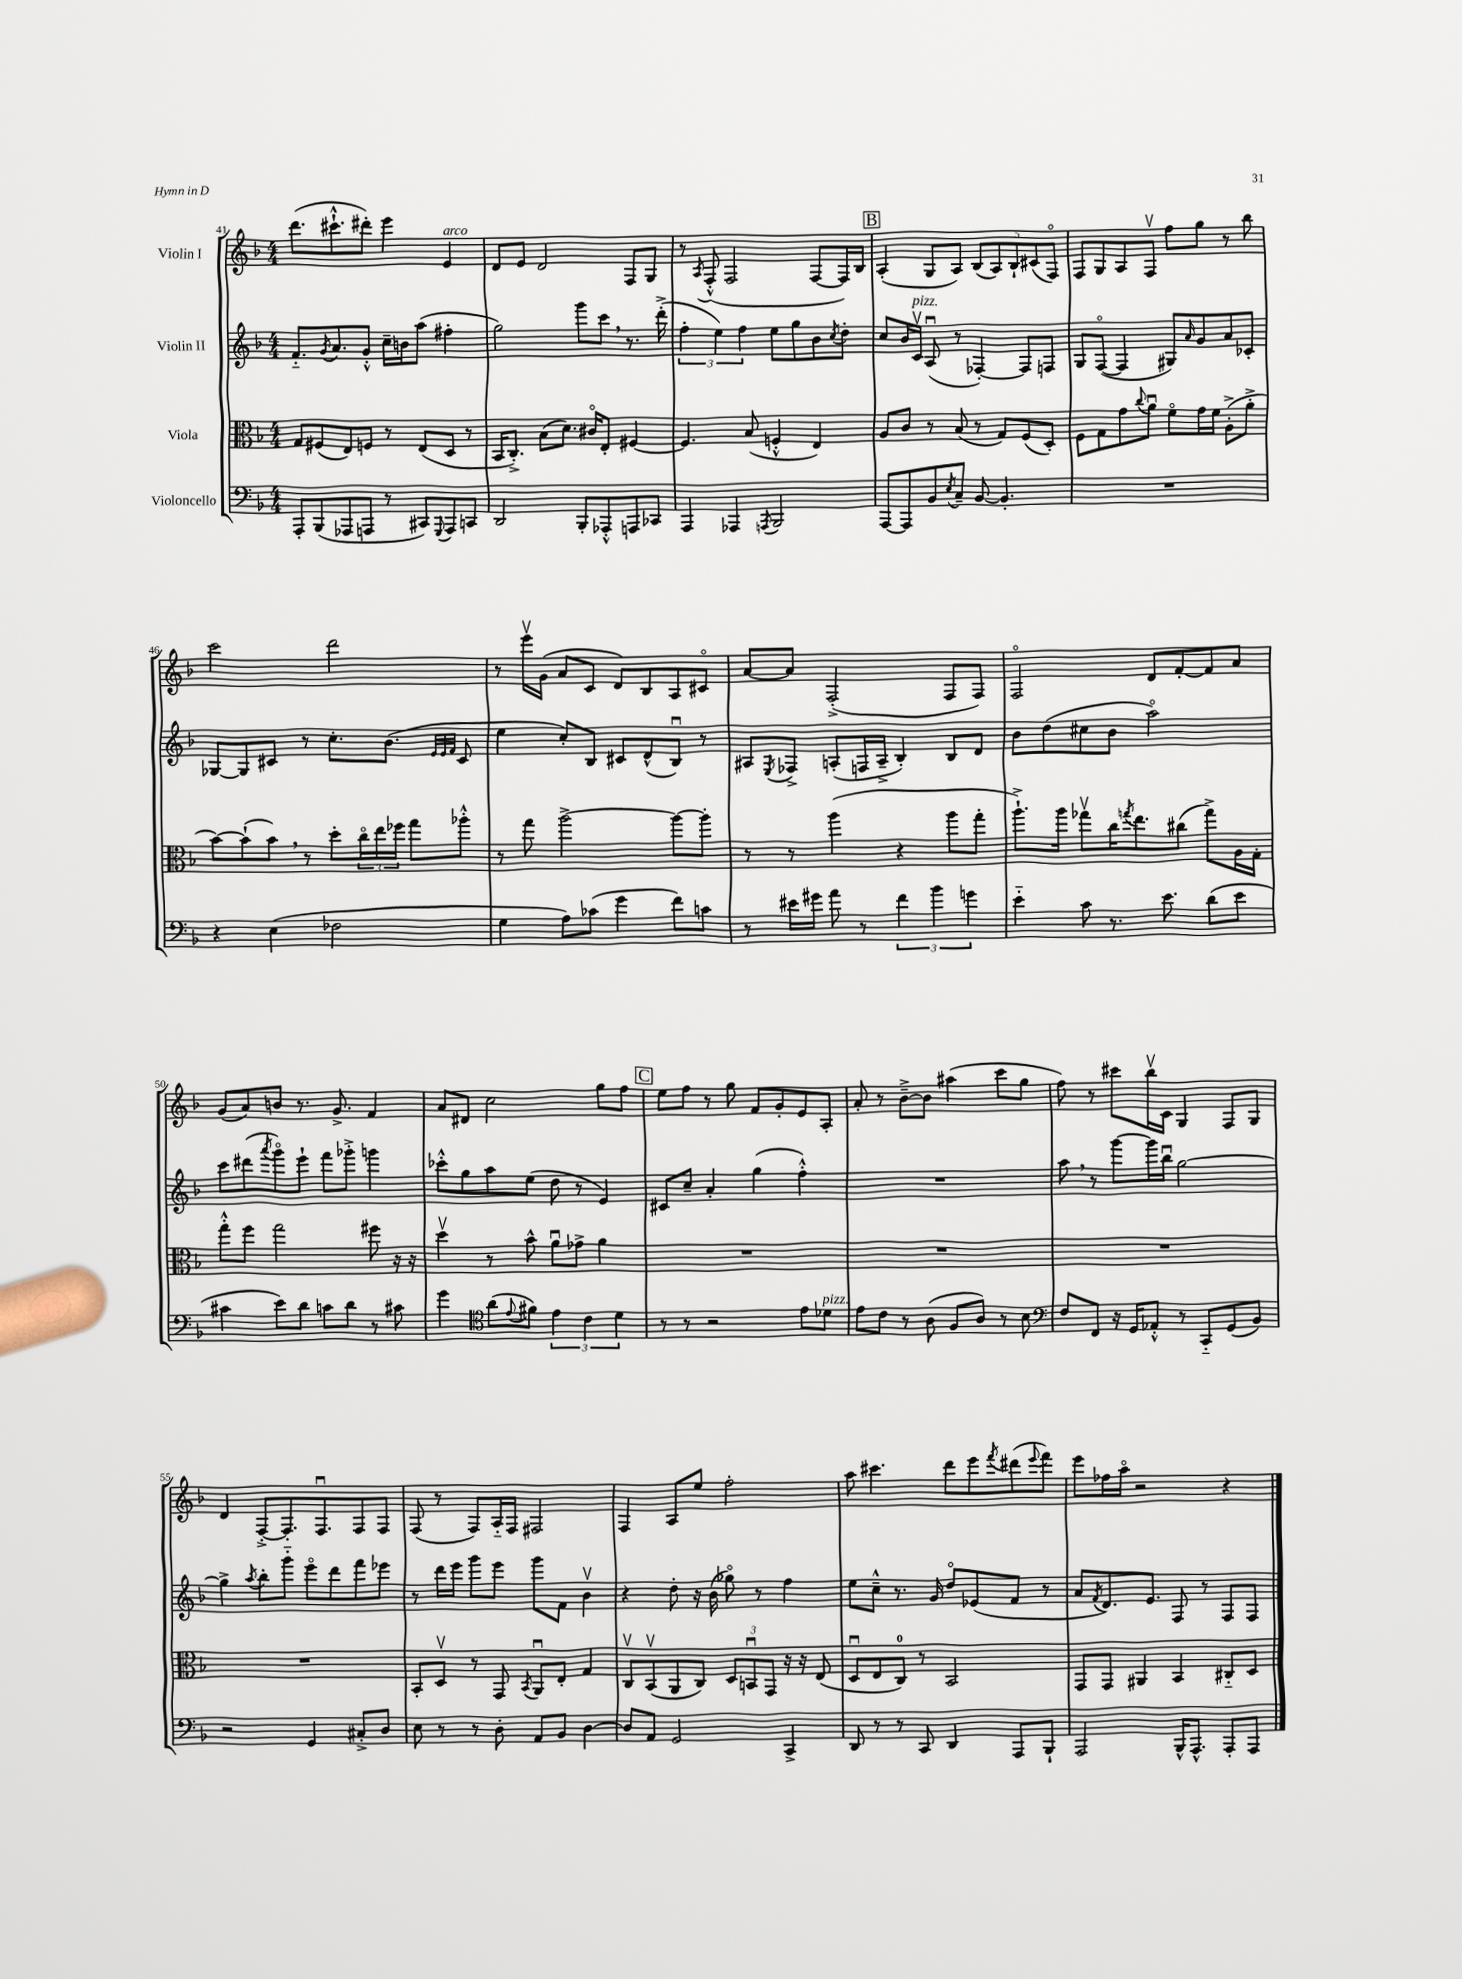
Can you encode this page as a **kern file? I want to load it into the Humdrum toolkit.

**kern	**kern	**kern	**kern
*staff4	*staff3	*staff2	*staff1
*clefF4	*clefC3	*clefG2	*clefG2
*k[b-]	*k[b-]	*k[b-]	*k[b-]
*M4/4	*M4/4	*M4/4	*M4/4
8AAA'/L	8G/L	8.f'~/L	(8.ddd\L
(8BBB-/	(8F#/	.	.
.	.	8qg/	.
.	.	8.a/	8.ccc#`^^\
8AAA-/	8E/)	.	.
8AAA/J	8F/J	8g'^^/J	8ddd#'\J)
8r	8r	16cc~\LL	4eee\
.	.	16b\J	.
8CC#/L)	(8E/L	(8aa\J	.
8qqGGG/	.	.	.
8AAA/	8D/J	4ff#'\	4e/
8CC/J	8r	.	.
=	=	=	=
2DD/	16BB-/LK	2gg\)	8d/L
.	8.C'^/J)	.	.
.	.	.	8e/J
.	(8B-\L	.	2d/
.	8.d\J)	.	.
8BBB-'/L	.	8ggg\L	.
.	16c#o/LK	.	.
8AAA-'^^/	8E'/J	8ccc\J	.
8AAA/	[4F#/	8.r	8F/L
8CC-/J	.	.	8G/J
.	.	(16ddd'^\	.
=	=	=	=
4AAA/	4.F#/]	6ff'\	8r
.	.	.	8qA/
.	.	.	(8F'^^/
.	.	6ee\)	.
4AAA-/	.	.	2F/
.	.	6ff\	.
.	(8B-/	.	.
8qAAA/	.	.	.
2BBB-/	4F'^^/	8ee\L	.
.	.	8gg\	.
.	4E/)	8b-\	[8F/L
.	.	8qcc/	.
.	.	8dd'\J	16F/]L)
.	.	.	16B-/JJ
=	=	=	=
[8AAA/L	8A/L	8cc/L	(4A'/
8AAA/]	8c/J	16b-/L	.
.	.	16cv/JJ	.
8BB-/	8r	(8Au/	8G/L
8qE/	.	.	.
8C~/J	(8B-/	8r	8A/J)
[8BB-/	8r	[4F-'/)	(10B-/L
.	.	.	10A/)
4.BB-'/]	8G/L)	.	.
.	.	.	10B-`/
.	(8F/	8F-/]L	.
.	.	.	(10c#/
.	8D'/J)	8F/J	.
.	.	.	10Fo/J)
=	=	=	=
1r	8F\L	8G/L	8F/L
.	8G\	([8Fo/J	8G/
.	8g\	4F/]	8A/
.	8qqcc/	.	.
.	8au\J	.	8Fv/J
.	8fo\L	8G#/L)	8ff\L
.	.	16qqa/	.
.	16g\L	8g/	8gg\J
.	16f\JJ	.	.
.	(8A'^\L	8a/	8r
.	8a'^\J	8c-'/J	8bb-\
=	=	=	=
4r	[8b-\L)	[8G-/L	2ccc\
.	(8b-`\]	8G-/]	.
(4E\	8b-\J)	8c#/J	.
.	8r	8r	.
2F-\	8dd'\L	8.cc'\L	2ddd\
.	24cco\L	.	.
.	24ee\	.	.
.	.	(8.b-\J	.
.	24ff-\JJ	.	.
.	8gg\L	.	.
.	.	32qqe/LLL	.
.	.	32qqe/	.
.	.	32qqf/JJJ	.
.	8aa-'^^\J	8c#/	.
=	=	=	=
4G\	8r	4ee\	8r
.	8gg\	.	16eeev\LL
.	.	.	(16g\JJ
8A\L)	[2aa^\	8cc'/L)	8a/L
(8c-\J	.	8B-/J	8c/J
4g\	.	8c#/L	8d/L)
.	.	(8d^^/	8B-/
8f\L)	8aa\_L	8B-u/J)	8A/
8c\J	8aa'\]J	8r	8c#o/J
=	=	=	=
8r	8r	8A#/L	[8a/L
.	.	8qE/	.
16e#\LL	8r	8F-^/J	8a/]J
16g#\JJ	.	.	.
8a\	(4aa\	(8A'/L	(2F'^/
8r	.	16F/L	.
.	.	16A~^/JJ	.
6f\	4r	4B-'/)	.
6b-\	.	.	.
.	8aa\L	8B-/L	8F/L
6g\	.	.	.
.	8gg'\J	8d/J	8F/J)
=	=	=	=
4e'~\	8.aa`^\L)	8b-\L	2Fo/
.	.	(8dd\	.
.	16aa\Jk	.	.
8c\	8gg-v\L	8cc#\	.
8.r	16cc\K	8b-\J	.
.	8qgg/	.	.
.	8.ee\	.	.
.	.	2aao\)	8d/L
8.e\	.	.	.
.	(8cc#\J	.	[8f'/
(8d\L	8gg^\L)	.	8f/]
8e\J	16A\L	.	8a/J
.	16G'\JJ	.	.
=	=	=	=
4c#\	8gg'^^\L	8ccc\L	(8g/L
.	8ff\J	(8ddd#\	8a/)
.	.	8qaaa/	.
8e\L)	2gg\	8gggo\)	8b/J
8d\J	.	8eee`\J	8.r
8c\L	.	8fff\L	.
.	.	.	8.g^/
8d\J	.	8ggg-'^\J	.
8r	8ff#\	4ggg\	4f/
8c#\	16r	.	.
.	16r	.	.
=	=	=	=
4g\	4ddv\	8ccc-'^^\L	8a/L
.	.	8gg\	8d#/J
*clefC4	*	*	*
(8a\L	8r	8aa\	2cc\
8qqe/	.	.	.
8f#\J)	8b-^^\	(8ee\J	.
6e\	8au\L	8dd\	.
.	8g-^\J	8r	.
6c\	.	.	.
.	4a\	4e/)	8gg\L
6d\	.	.	.
.	.	.	8ff\J
=	=	=	=
8r	1r	8c#/L	8ee\L
8r	.	8cc~/J	8ff\J
2r	.	4a'/	8r
.	.	.	8gg\
.	.	(4gg\	8f/L
.	.	.	8g'/
8e\L	.	4ff'^^\)	8e/
8d-\J	.	.	8A'/J
=	=	=	=
8e\L	1r	1r	8a'/
8c\J	.	.	8r
8r	.	.	[8b-~^\L
(8A\	.	.	8b-\]J
8F/L	.	.	(4aa#\
8A/J)	.	.	.
8r	.	.	8ccc\L
8B-\	.	.	8gg\J
=	=	=	=
*clefF4	*	*	*
8F/L	1r	8aa\	8ff\)
8FF/J	.	8r	8r
16r	.	[8ggg\L	8ccc#\L
16GG/LK	.	.	.
8AA-'^^/J	.	16ggg\]L	16bb-v\L
.	.	16bb-u\JJ	16c\JJ
8r	.	[2gg\	4G/
8CC'~/L	.	.	.
(8GG/	.	.	8F/L
8BB-/J)	.	.	8G/J
=	=	=	=
2r	1r	4gg^\]	4d/
.	.	8qaa/	.
.	.	8bb-'\L	[8F'^/L
.	.	8ggg'~\J	8.F'/]
4GG/	.	8eeeo\L	.
.	.	.	8.Fu/
.	.	8ddd\	.
8C#'^/L	.	8fff\	8F/
8D/J	.	8eee-\J	8F/J
=	=	=	=
8E\	8BB-'/L	8r	(8F/
8r	8Dv/J	16ddd\LL	8r
.	.	16eee\JJ	.
8r	8r	8ggg\L	8F/L)
8D'\	8GG/	8eee\J	16A'~/L
.	.	.	16F/JJ
.	8qBB-/	.	.
8AA/L	8AAu/L	8ggg\L	2F#/
8BB-/J	8E'/J	8f\J	.
[4D\	4G/	4b-v\	.
=	=	=	=
8D/]L	8Cv/L	4r	4F/
8AA/J	(8BB-v/	.	.
2GG/	8AA/	8dd'\	8A/L
.	8C/J)	16r	8ee/J
.	.	(16b-\	.
.	12D/L	8gg-o\)	2ff'\
.	12BBu/	.	.
.	.	8r	.
.	12GG/J	.	.
4CC^/	16r	4ff\	.
.	16r	.	.
.	(8E/	.	.
=	=	=	=
8DD/	8Du/L	8ee\L	8aa\
8r	8E/	8cc~^^\J	4.ccc#\
8r	8C/J)	8.r	.
8CC/	8r	.	.
.	.	16g/	.
4DD/	2BB-/	8ddo/L	8ddd\L
.	.	(8e-/	8eee\
.	.	.	8qfff/
8AAA/L	.	8f/J	(8ddd#\
.	.	.	8qqeee/
8BBB-`/J	.	8r	8fff\J)
=	=	=	=
2AAA/	8GG/L	8a/L	8eee\L
.	.	8qf/	.
.	8GG/J	8.d/)	16ff-\L
.	.	.	16aao\JJ
.	4AA#/	.	2r
.	.	8.e/J	.
16BBB-^^/LK	4BB-/	8F/	.
8.AAA^^/J	.	.	.
.	.	8r	.
8AAA'/L	8C#'~/L	8F/L	4r
8AAA/J	8D/J	8F/J	.
==	==	==	==
*-	*-	*-	*-
